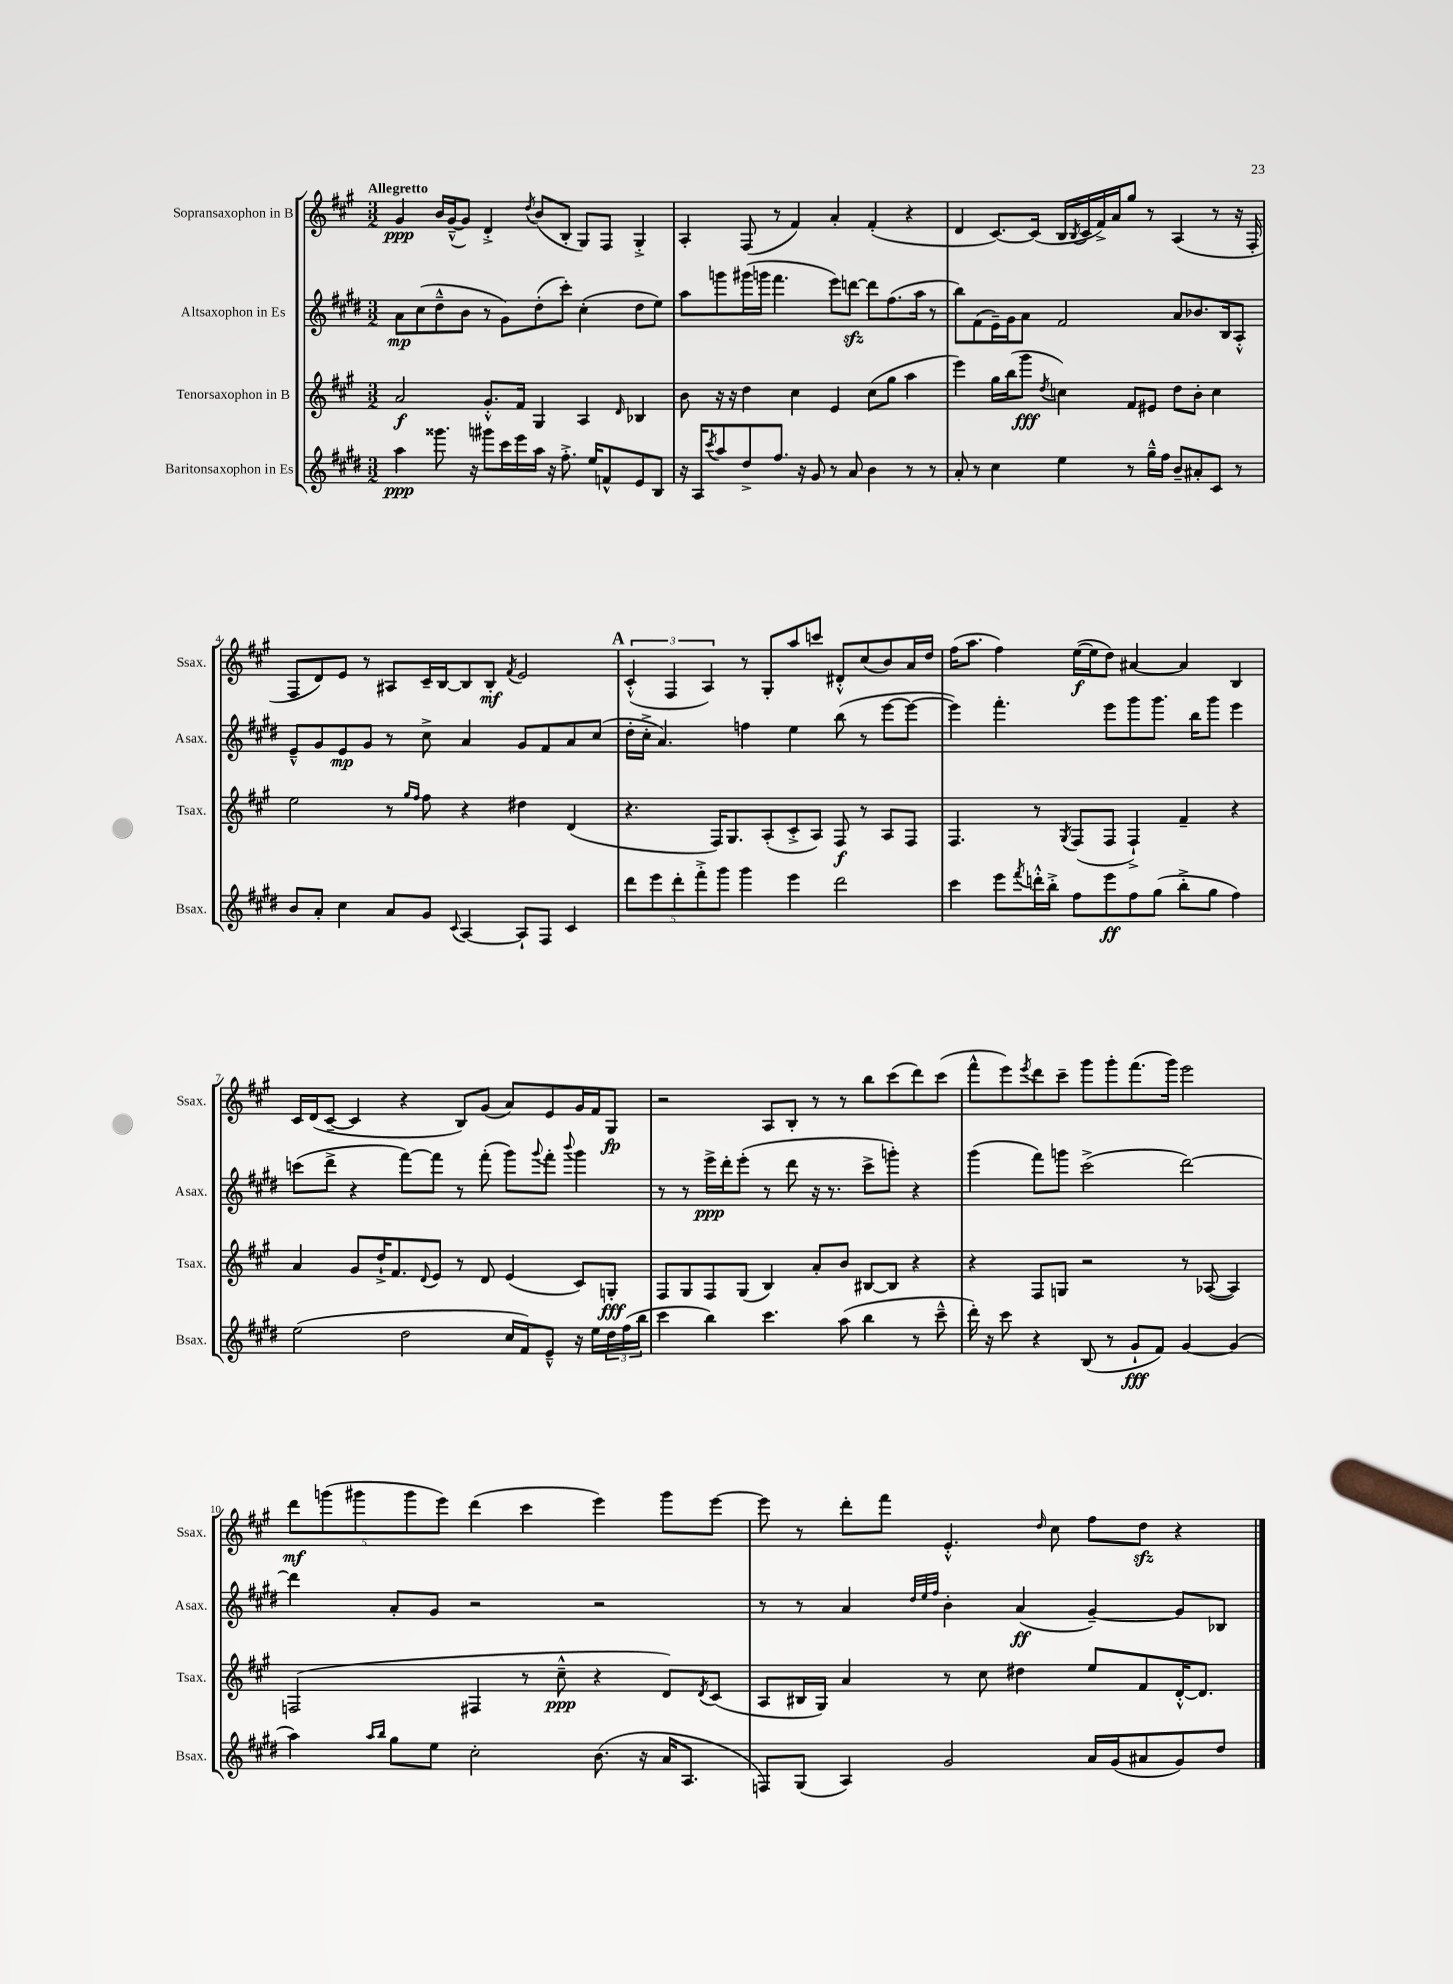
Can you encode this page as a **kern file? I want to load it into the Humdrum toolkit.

**kern	**kern	**kern	**kern
*staff4	*staff3	*staff2	*staff1
*clefG2	*clefG2	*clefG2	*clefG2
*k[f#c#g#d#]	*k[f#c#g#]	*k[f#c#g#d#]	*k[f#c#g#]
*M3/2	*M3/2	*M3/2	*M3/2
4aa	2a	8a	4g#
.	.	(8cc#	.
8.ggg##	.	8dd#~^^	16b
.	.	.	([16g#~^^
.	.	8b	8g#])
16r	.	.	.
8ggg#	8.g#'^^	8r	4d'^
16ccc#	.	8g#)	.
16eee	16f#	.	.
.	.	.	8qdd
16aa	4G#	(8dd#'	(8b
16r	.	.	.
8.ff#'^	.	8ccc#')	8B'
.	4A	(4cc#'	8G#)
16ee	.	.	.
8f^^	.	.	8F#
.	16qqd	.	.
8e	4B-	8dd#	4G#'^
8B	.	8ee)	.
=	=	=	=
16r	8b	8aa	4A'
16A	.	.	.
8qccc#	.	.	.
8aa	16r	8ggg	.
.	16r	.	.
8dd#^	4dd	(16ggg#	(8F#
.	.	16ggg	.
8.ff#	.	4.fff#	8r
.	4cc#	.	4f#)
16r	.	.	.
8g#	.	.	.
8r	4e	8eee)	4a'
8a	.	[8ddd	.
4b	(8cc#	8ddd]	(4f#'
.	8gg#	(8.ff#	.
8r	4aa	.	4r
.	.	16aa	.
8r	.	8r	.
=	=	=	=
8a'	4eee)	8bb)	4d
8r	.	(8f#	.
4cc#	16gg#	16e~)	[8.c#)
.	(16bb	16g#	.
.	8ggg#	8a	.
.	.	.	(16c#]
.	8qdd	.	.
4ee	4cc)	2f#	16B
.	.	.	8qB
.	.	.	16c#
.	.	.	16f#^)
.	.	.	16a
8r	8f#	.	8gg#
16gg#~^^	8e#	.	8r
16ff#	.	.	.
8b~	8dd	8a	(4A
8a#'	8b'	8.b-	.
8c#	4cc	.	8r
.	.	16B	.
8r	.	8A'^^	16r
.	.	.	16F#'
=	=	=	=
8b	2ee	8e~^^	8F#
8a'	.	8g#	8d)
4cc#	.	8e	8e
.	.	8g#	8r
8a	8r	8r	8A#
.	16qqgg#	.	.
.	16qqff#	.	.
8g#	8ff#	8cc#^	16c#~
.	.	.	[16B
8qqc#	.	.	.
[4A	4r	4a	8B]
.	.	.	8B'
.	.	.	8qf#
8A`]	4dd#	8g#	2e
8F#	.	8f#	.
4c#	(4d	8a	.
.	.	(8cc#	.
=	=	=	=
10ddd#	4.r	16dd#'	(6c#'^^
.	.	16cc#'^	.
10eee	.	.	.
.	.	4.a)	.
.	.	.	6F#
10ddd#'	.	.	.
10fff#'^	.	.	.
.	.	.	6A)
.	16F#)	.	.
10ggg#	.	.	.
.	8.G#	.	.
4ggg#	.	4ff	8r
.	(8A'	.	8G#'
4eee	8c#'^	4ee	8aa
.	8A)	.	8ccc
2ddd#	8F#	(8bb	8d#'^^
.	8r	8r	(8cc#
.	8A	[8eee	8b)
.	8F#	8eee_	16a
.	.	.	16dd
=	=	=	=
4ccc#	4.F#	4eee])	(16ff#
.	.	.	8.aa
8eee	.	4.fff#'	4ff#)
8qfff#	.	.	.
16ddd'^^	8r	.	.
16bb'^	.	.	.
.	8qG#	.	.
8ff#	(8F#	.	([16ee
.	.	.	16ee]
8eee	8F#	8eee	8dd)
8ff#	4F#`^)	8ggg#	[4a#
(8gg#	.	8.ggg#	.
8bb'^	4f#~	.	4a#]
.	.	16bb	.
8gg#	.	8ggg#	.
4ff#)	4r	4eee	4B
=	=	=	=
(2ee	4a	(8ccc	16c#
.	.	.	(16d
.	.	8ddd#^	[8c#~
.	8g#	4r	4c#]
.	16dd`^	.	.
.	8.f#	.	.
2dd#	.	[8fff#)	4r
.	8qqd	.	.
.	8e	8fff#]	.
.	8r	8r	8B)
.	8d	(8fff#'	(8g#
16cc#	(4e	8ggg#)	8a)
16f#)	.	.	.
.	.	8qqggg#	.
8e~^^	.	8fff#'	8e
.	.	8qqbbb	.
16r	8c#)	4ggg#	16g#
16ee	.	.	16f#
24dd#	8G'	.	8G#
(24ff#	.	.	.
24bb	.	.	.
=	=	=	=
4ccc#	8F#	8r	2r
.	8G#	8r	.
4bb)	8F#	16eee^	.
.	.	16ddd#'	.
.	(8G#	(8eee'	.
4.ccc#	4B)	8r	8A
.	.	8ddd#	8B'
.	8a'	16r	8r
.	.	8.r	.
(8aa	8b	.	8r
4bb	[8B#	8ccc#^	8bb
.	8B#]	8ggg')	(8ccc#
8r	4r	4r	8ddd)
8ccc#~^^	.	.	(8ccc#
=	=	=	=
16ddd#')	4r	(4ggg#	8fff#^^
16r	.	.	.
8ccc#	.	.	8eee)
.	.	.	8qeee
4r	8F#	8fff#)	8ddd
.	8G	8ggg	8ccc#~
(8B	2r	(2ccc#^	8ggg#
8r	.	.	8ggg#'
8g#`	.	.	(8.fff#
8f#)	.	.	.
.	.	.	16ggg#)
[4g#	8r	[2ddd#)	2eee
.	([8A-	.	.
(4g#]	4A-])	.	.
=	=	=	=
4aa)	(2F	4ddd#]	10ddd
.	.	.	(10ggg
.	.	.	10ggg#
16qqaa	.	.	.
16qqbb	.	.	.
8gg#	.	8a'	.
.	.	.	10ggg#
8ee	.	8g#	.
.	.	.	10eee)
2cc#'	4F#	2r	(4ddd
.	8r	.	4ccc#
.	8cc#~^^	.	.
(8.b	4r	2r	4eee)
16r	.	.	.
16a	8d)	.	8ggg#
8.A	.	.	.
.	8qd	.	.
.	(8c#	.	[8eee
=	=	=	=
8F)	8A	8r	8eee]
(8G#	16B#	8r	8r
.	16G#)	.	.
4A)	4a	4a	8ddd'
.	.	.	8fff#
.	.	32qqdd#	.
.	.	32qqee	.
.	.	32qqff#	.
2g#	8r	4b'	4.e'^^
.	8cc#	.	.
.	4dd#	(4a	.
.	.	.	16qqdd
.	.	.	8cc#
16a	8ee	[4g#~)	8ff#
(16g#	.	.	.
8a#	8f#	.	8dd
8g#)	[16d'^^	8g#]	4r
.	8.d]	.	.
8dd#	.	8B-	.
==	==	==	==
*-	*-	*-	*-
